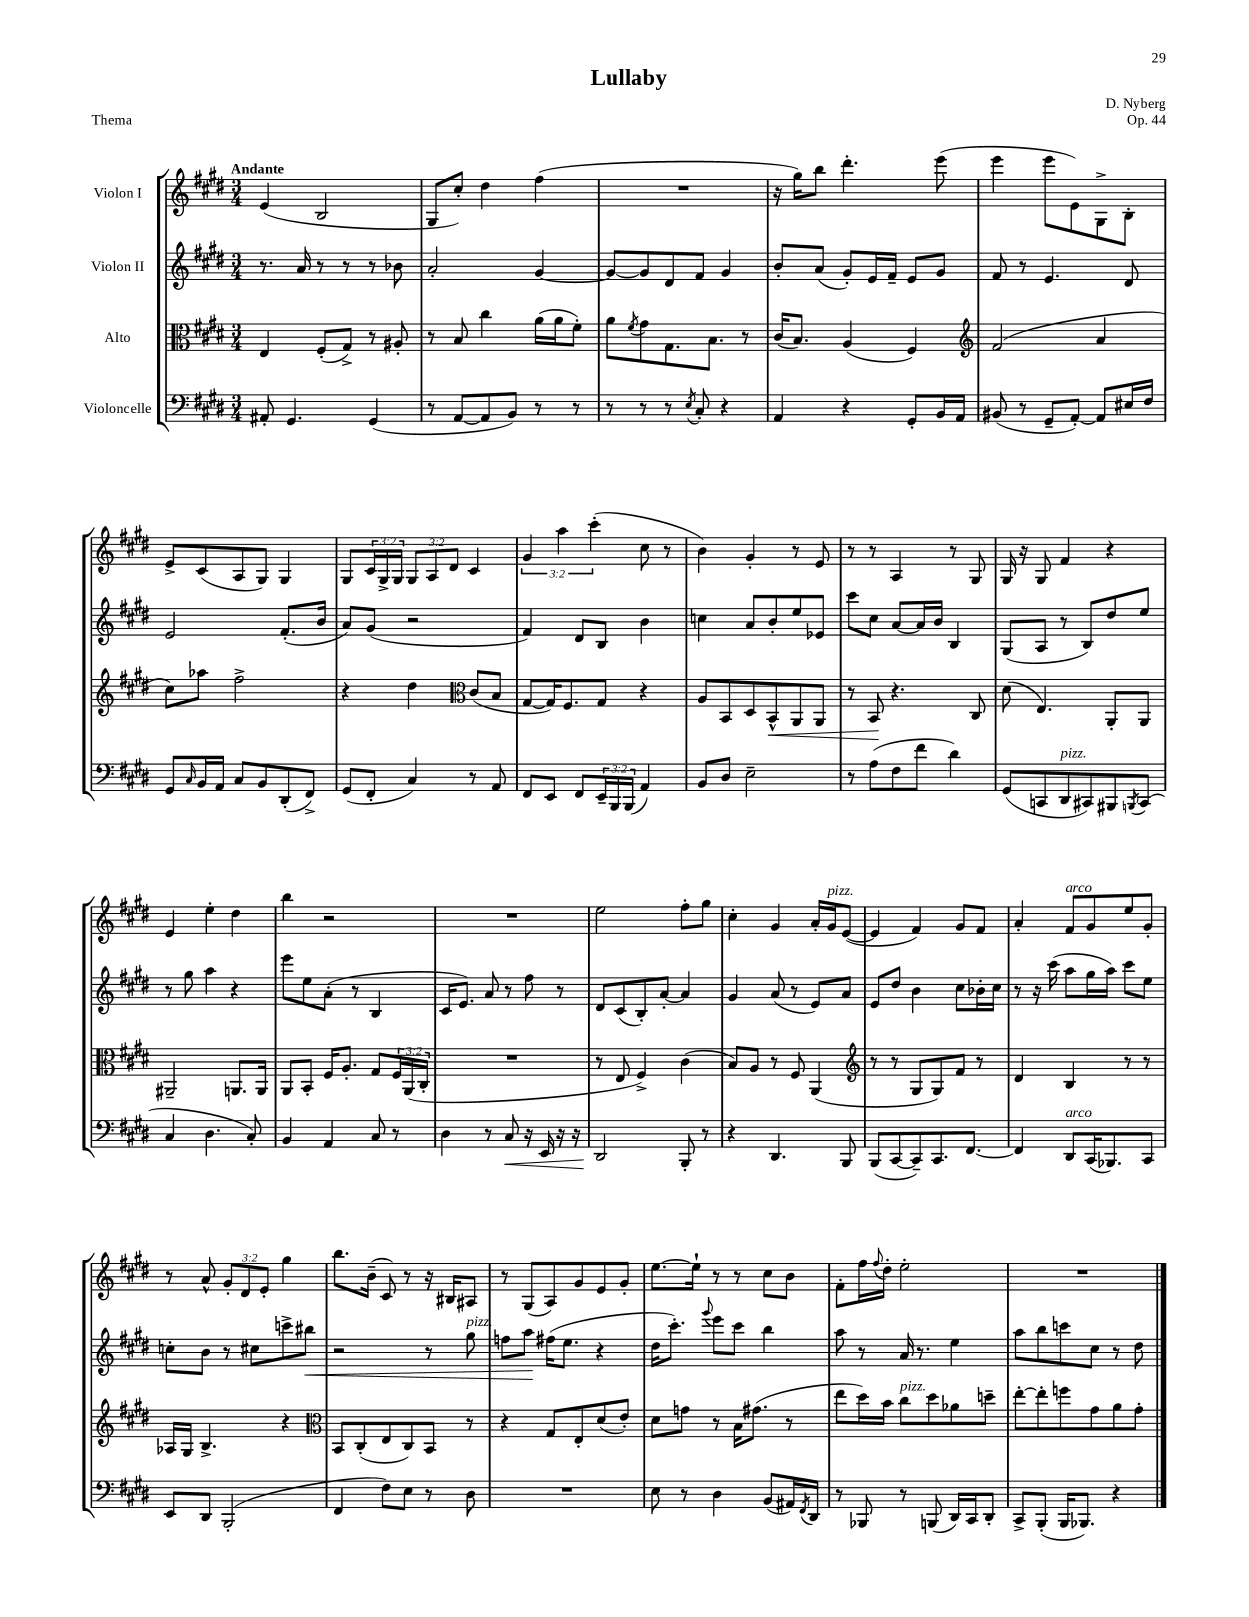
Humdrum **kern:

**kern	**kern	**kern	**kern
*staff4	*staff3	*staff2	*staff1
*clefF4	*clefC3	*clefG2	*clefG2
*k[f#c#g#d#]	*k[f#c#g#d#]	*k[f#c#g#d#]	*k[f#c#g#d#]
*M3/4	*M3/4	*M3/4	*M3/4
8AA#'/	4E/	8.r	(4e/
4.GG#/	.	.	.
.	.	16a/	.
.	(8F#'/L	8r	2B/
.	8G#^/J)	8r	.
(4GG#/	8r	8r	.
.	8A#'/	8b-\	.
=	=	=	=
8r	8r	2a'/	8G#/L
[8AA/L	8B/	.	8cc#'/J)
8AA/]	4cc#\	.	4dd#\
8BB/J)	.	.	.
8r	(16a\LL	[4g#/	(4ff#\
.	16a\J	.	.
8r	8f#'\J)	.	.
=	=	=	=
8r	8a\L	8g#/_L	2.r
.	8qf#/	.	.
8r	8g#\	8g#/]	.
8r	8.G#\	8d#/	.
8qE/	.	.	.
8C#'/	.	8f#/J	.
.	8.B\J	.	.
4r	.	4g#/	.
.	8r	.	.
=	=	=	=
4AA/	(16c#/LK	8b'/L	16r
.	8.B/J)	.	16gg#\LK)
.	.	(8a/J	8bb\J
4r	(4A/	8g#'/L)	4.ddd#'\
.	.	16e/L	.
.	.	16f#~/JJ	.
8GG#'/L	4F#/)	8e/L	.
16BB/L	.	8g#/J	(8eee\
16AA/JJ	.	.	.
=	=	=	=
*	*clefG2	*	*
(8BB#/	(2f#/	8f#/	4eee\
8r	.	8r	.
8GG#~/L	.	4.e/	8eee\L
[8AA'/J)	.	.	8e\)
8AA/]L	4a/	.	8G#^\
16E#/L	.	8d#/	8B'\J
16F#/JJ	.	.	.
=	=	=	=
8GG#/L	8cc#\L)	2e/	8e^/L
16qqC#/	.	.	.
16BB/L	8aa-\J	.	(8c#/
16AA/JJ	.	.	.
8C#/L	2ff#^\	.	8A/
8BB/	.	.	8G#/J)
(8DD#'/	.	(8.f#'/L	4G#/
8FF#^/J)	.	.	.
.	.	16b/Jk	.
=	=	=	=
(8GG#/L	4r	8a/L)	8G#/L
8FF#'/J	.	(8g#/J	24c#/L
.	.	.	24G#^/
.	.	.	24G#/JJ
4C#/)	4dd#\	2r	12G#/L
.	.	.	12A/
.	.	.	12d#/J
*	*clefC3	*	*
8r	(8c#/L	.	4c#/
8AA/	8B/J	.	.
=	=	=	=
8FF#/L	[8G#/L	4f#/)	6g#/
8EE/J	16G#/]K)	.	.
.	.	.	6aa\
.	8.F#/	.	.
8FF#/L	.	8d#/L	.
.	.	.	(6ccc#'\
24EE~/L	8G#/J	8B/J	.
24BBB/	.	.	.
(24BBB/JJ	.	.	.
4AA/)	4r	4b\	8cc#\
.	.	.	8r
=	=	=	=
8BB/L	8A/L	4cc\	4b\)
8D#/J	8BB/	.	.
2E~\	8D#/	8a/L	4g#'/
.	8BB^^/	8b'/	.
.	8AA/	8ee/	8r
.	8AA/J	8e-/J	8e/
=	=	=	=
8r	8r	8ccc#\L	8r
(8A\L	8BB/	8cc#\J	8r
8F#\	4.r	[8a/L	4A/
8f#\J	.	16a/]L	.
.	.	16b/JJ	.
4d#\)	.	4B/	8r
.	8C#/	.	8G#/
=	=	=	=
(8GG#/L	(8d#\	(8G#/L	16G#/
.	.	.	16r
8CC/	4.E/)	8A/J	8G#/
8DD#/	.	8r	4f#/
8CC#/)	.	8B/L)	.
8BBB#/	8AA'/L	8dd#/	4r
8qBBB/	.	.	.
(8CC#/J	8AA/J	8ee/J	.
=	=	=	=
4C#/	2AA#~/	8r	4e/
.	.	8gg#\	.
4.D#\	.	4aa\	4ee'\
.	8.AA/L	4r	4dd#\
8C#'/)	.	.	.
.	16AA/Jk	.	.
=	=	=	=
4BB/	8AA/L	8eee\L	4bb\
.	8BB'/J	8ee\	.
4AA/	16F#/LK	(8a'\J	2r
.	8.A'/J	.	.
.	.	8r	.
8C#/	8G#/L	4B/	.
8r	24F#/L	.	.
.	(24AA/	.	.
.	24C#'/JJ	.	.
=	=	=	=
4D#\	2.r	16c#/LK	2.r
.	.	8.e/J)	.
8r	.	8a/	.
8C#/	.	8r	.
16r	.	8ff#\	.
16EE/	.	.	.
16r	.	8r	.
16r	.	.	.
=	=	=	=
2DD#/	8r	8d#/L	2ee\
.	8E/	(8c#/	.
.	4F#^/)	8B'/)	.
.	.	[8a'/J	.
8BBB'/	(4c#\	4a/]	8ff#'\L
8r	.	.	8gg#\J
=	=	=	=
4r	8B/L)	4g#/	4cc#'\
.	8A/J	.	.
4.DD#/	8r	(8a/	4g#/
.	8F#/	8r	.
.	(4AA/	8e/L)	16a'/LL
.	.	.	16g#/J
8BBB/	.	8a/J	([8e/J
=	=	=	=
*	*clefG2	*	*
(8BBB/L	8r	8e/L	4e/]
[8CC#/	8r	8dd#/J	.
8CC#~/])	8G#/L	4b\	4f#/)
8.CC#/	8G#/)	.	.
.	8f#/J	8cc#\L	8g#/L
[8.FF#/J	.	.	.
.	8r	16b-'\L	8f#/J
.	.	16cc#\JJ	.
=	=	=	=
4FF#/]	4d#/	8r	4a'/
.	.	16r	.
.	.	(16ccc#\	.
8DD#/L	4B/	8aa\L	8f#/L
(16CC#/K	.	16gg#\L	8g#/
8.BBB-/)	.	16aa\JJ)	.
.	8r	8ccc#\L	8ee/
8CC#/J	8r	8ee\J	8g#'/J
=	=	=	=
8EE/L	16A-/LL	8cc'\L	8r
.	16G#/JJ	.	.
8DD#/J	4.B^/	8b\J	8a^^/
(2BBB'/	.	8r	12g#'/L
.	.	.	12d#/
.	.	8cc#\L	.
.	.	.	12e'/J
.	4r	8ccc^\	4gg#\
.	.	8bb#\J	.
=	=	=	=
*	*clefC3	*	*
4FF#/	8BB/L	2r	8.bb\L
.	(8C#'/	.	.
.	.	.	(16b~\Jk
8F#\L)	8E/	.	8c#/)
8E\J	8C#/)	.	8r
8r	8BB/J	8r	16r
.	.	.	16B#/LK
8D#\	8r	8gg#\	8A#/J
=	=	=	=
2.r	4r	8ff\L	8r
.	.	8aa\J	(8G#/L
.	8G#/L	(16ff#\LK	8A/)
.	.	8.ee\J	.
.	8E'/	.	8g#/
.	(8d#/	4r	8e/
.	8e'/J)	.	8g#'/J
=	=	=	=
8E\	8d#\L	16dd#\LK	[8.ee\L
.	.	8.ccc#'\J)	.
8r	8g\J	.	.
.	.	.	16ee`\]Jk
.	.	8qqggg#/	.
4D#\	8r	8eee\L	8r
.	16B\LK	8ccc#\J	8r
.	(8.g#\J	.	.
(8BB/L	.	4bb\	8cc#\L
16AA#/L)	8r	.	8b\J
8qFF#/	.	.	.
16DD#/JJ	.	.	.
=	=	=	=
8r	8ee\L	8aa\	8f#'\L
8BBB-/	16dd#\L)	8r	16ff#\L
.	.	.	8qqff#/
.	16b\JJ	.	16dd#'\JJ
8r	8cc#\L	16a/	2ee'\
.	.	8.r	.
(8BBB/	8dd#\	.	.
16DD#/LL)	8a-\	4ee\	.
16CC#/J	.	.	.
8DD#'/J	8dd~\J	.	.
=	=	=	=
8CC#^/L	[8ee'\L	8aa\L	2.r
(8BBB'/J	8ee'\]	8bb\	.
16BBB/LK	8ff\	8ccc\	.
8.BBB-/J)	.	.	.
.	8g#\	8cc#\J	.
4r	8a\	8r	.
.	8g#'\J	8dd#\	.
==	==	==	==
*-	*-	*-	*-
